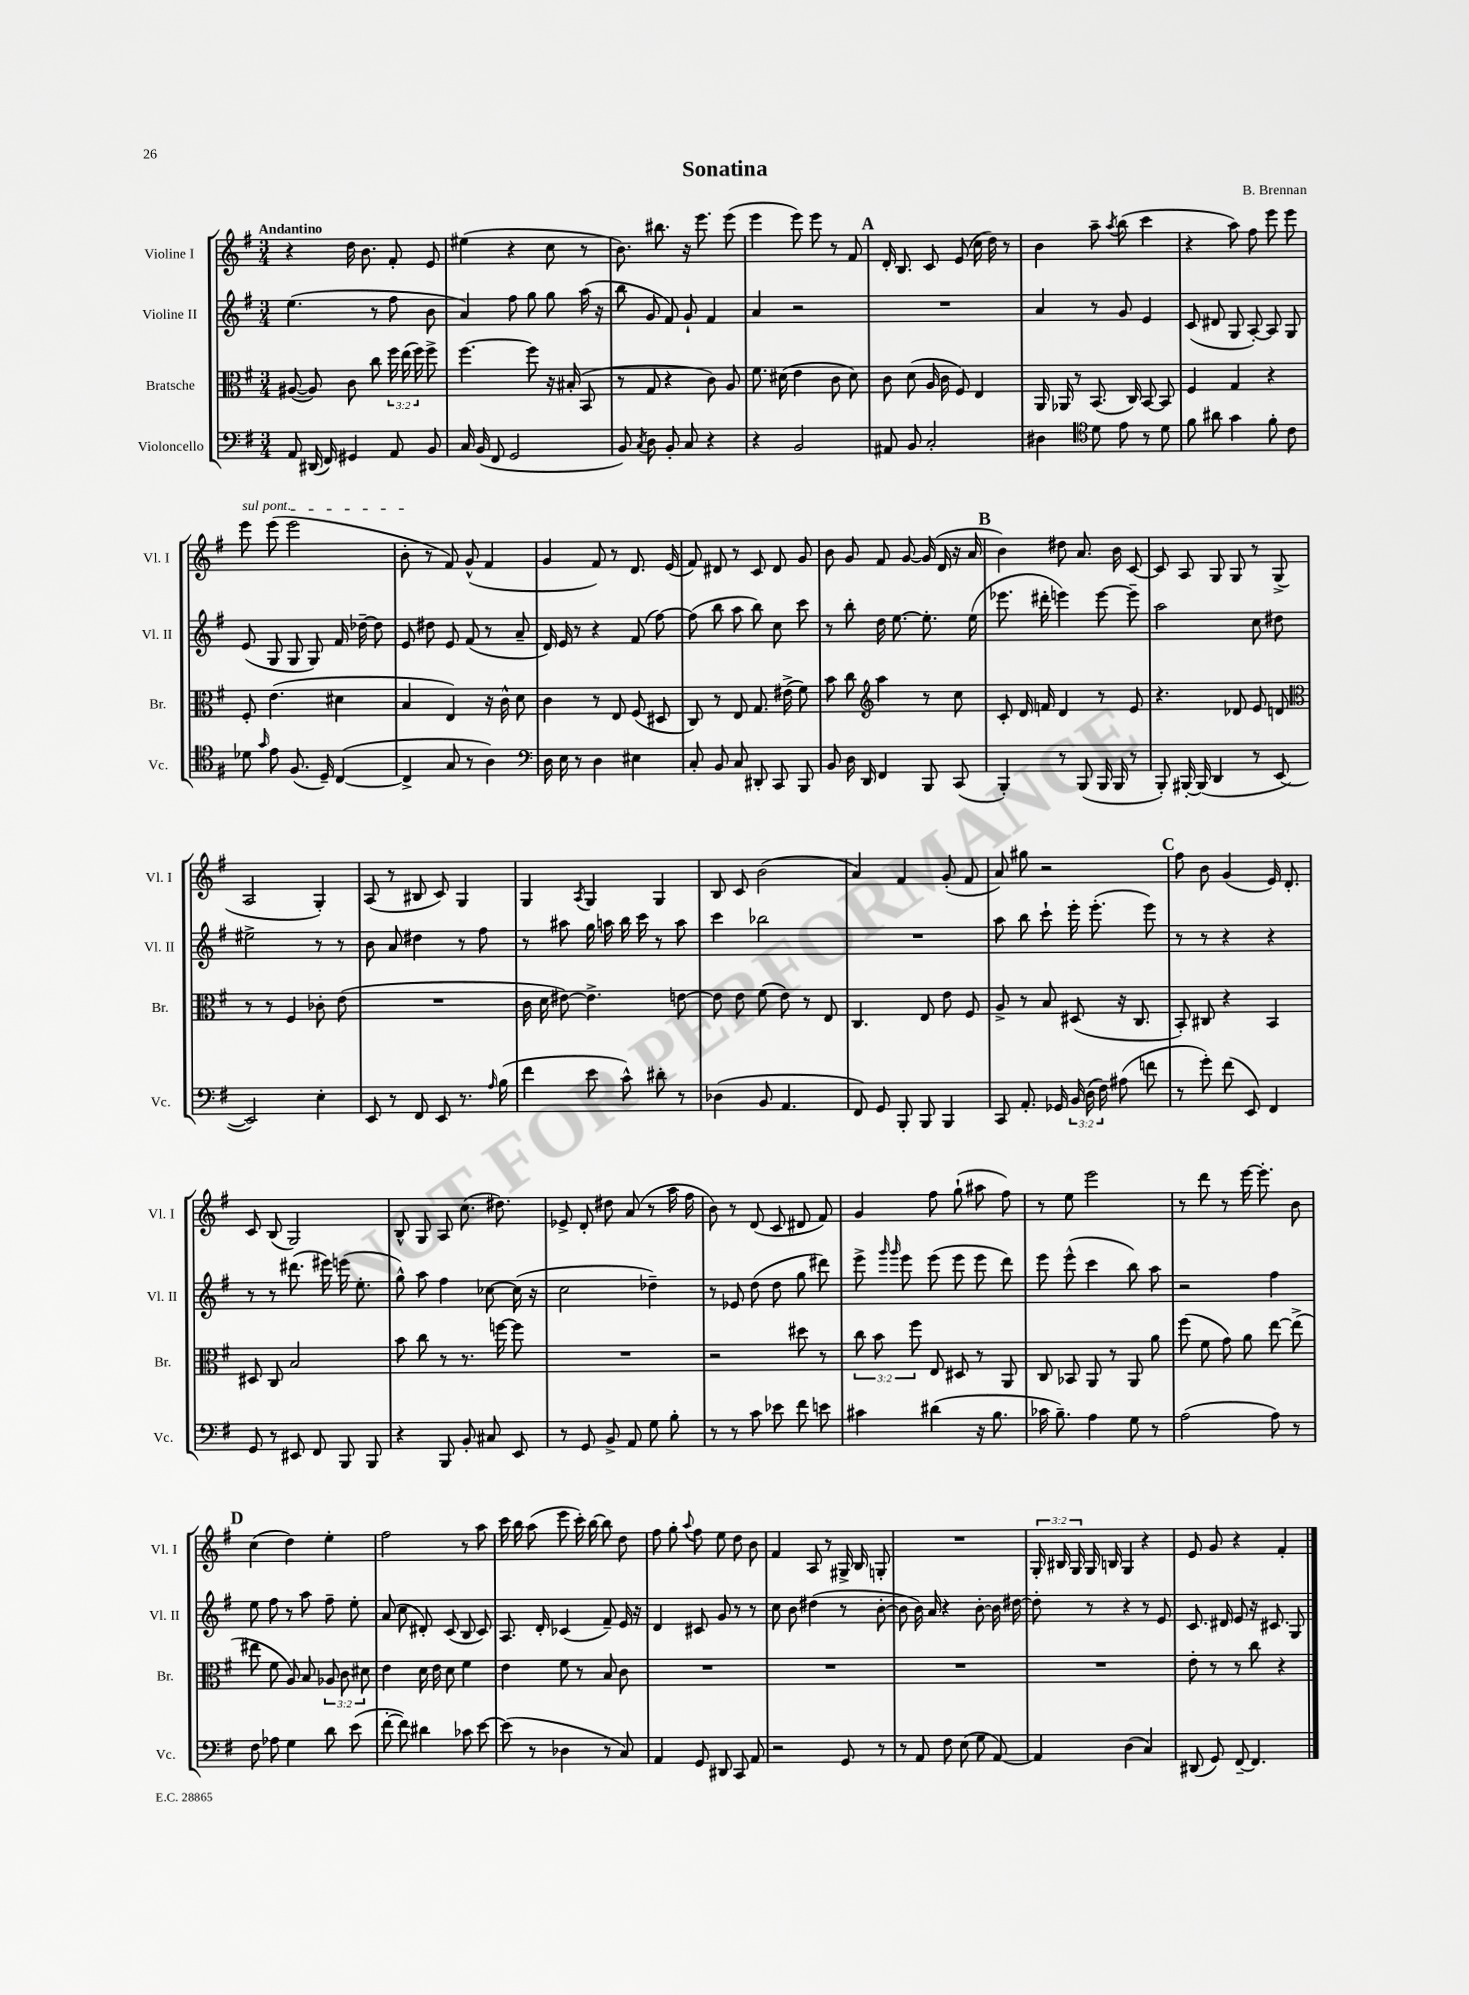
\header { title = "Sonatina" composer = "B. Brennan" }
<<
\new StaffGroup <<
\new Staff = "s0" \with { instrumentName = "Violine I" shortInstrumentName = "Vl. I" } {
    \clef treble \key g \major \numericTimeSignature \time 3/4 \override Staff.TupletNumber.text = #tuplet-number::calc-fraction-text \tempo "Andantino"
    \autoBeamOff r4 d''16 b'8. fis'8-. e'8 |
    eis''4( r4 c''8 r8 |
    b'8.) bis''8. r16 e'''8. e'''8( |
    e'''4 e'''8) e'''8 r8 fis'8 |
    \mark \markup { \bold "A" } d'16-. b8. c'8 e'8( c''16 d''16) r8 |
    b'4 a''8-- \acciaccatura { a''8 } b''8( c'''4 |
    r4 a''8) fis''8 e'''8 e'''8 |
    \once \override TextSpanner.bound-details.left.text = \markup { \italic "sul pont." } e'''8\startTextSpan e'''8( e'''2 |
    b'8-.\stopTextSpan r8 fis'8) g'8-^( fis'4 |
    g'4 fis'8) r8 d'8. e'16( |
    fis'8) dis'8 r8 c'8 dis'8 g'8 |
    b'8 g'8 fis'8 g'8~ g'16( d'16 r16 a'16 |
    \mark \markup { \bold "B" } b'4) dis''8 a'8. b'16 c'8~ |
    c'8 a8 g8 g8 r8 g8->( |
    a2 g4-.) |
    a8( r8 bis8 c'8) g4 |
    g4 \acciaccatura { a8 } g4 g4 |
    b8 c'8 b'2( |
    a'4) fis'4 g'8-.( fis'8 |
    a'8) gis''8 r2 |
    \mark \markup { \bold "C" } fis''8 b'8 g'4( e'16) d'8.-. |
    c'8 b8( g2) |
    b8-^ g8 a8 c''8.( dis''8.) |
    ees'8-> d'8-. dis''8 a'8( r8 a''16 fis''16 |
    b'8) r8 d'8( c'8 dis'8 fis'8) |
    g'4 fis''8 g''8-!( ais''8 fis''8) |
    r8 e''8 e'''2 |
    r8 d'''8 r8 e'''16~ e'''8.-. b'8 |
    \mark \markup { \bold "D" } c''4( d''4) e''4-. |
    fis''2 r8 a''8 |
    c'''16 b''16 a''8( e'''8 c'''16-.) b''16~ b''8 d''8 |
    fis''8 g''8-. \appoggiatura { a''8 } fis''8 e''8 d''8 b'8 |
    fis'4 a8 r8 gis16-> b16 g8-. |
    R2. |
    \tuplet 3/2 { g16-. bis16 g16 } g16 b16 g4 r4 |
    e'8 g'8 r4 fis'4-. \bar "|." |
}
\new Staff = "s1" \with { instrumentName = "Violine II" shortInstrumentName = "Vl. II" } {
    \clef treble \key g \major \numericTimeSignature \time 3/4
    \autoBeamOff e''4.( r8 fis''8 b'8 |
    a'4) fis''8 g''8 g''8 a''16( r16 |
    b''8 g'8 fis'8) g'8-! fis'4 |
    a'4 r2 |
    \mark \markup { \bold "A" } R2. |
    a'4 r8 g'8 e'4 |
    c'8( dis'8 g8 a8~-.) a8 g8 |
    e'8( g8 g8 g8) fis'16 des''16~-- des''8 |
    e'8 dis''8 e'8 fis'8( r8 a'8-- |
    d'16) e'16 r8 r4 fis'8( fis''8~) |
    fis''8( b''8 a''8 b''8) c''8 c'''8 |
    r8 b''8-. d''16 e''8.~ e''8.-. e''16( |
    \mark \markup { \bold "B" } ees'''8. dis'''16-. e'''4) e'''8~ e'''8-- |
    a''2 c''8 dis''8 |
    eis''2-> r8 r8 |
    b'8 a'8 dis''4 r8 fis''8 |
    r8 ais''8 g''16 a''16 b''16 c'''16 r8 a''8 |
    c'''4 bes''2 |
    R2. |
    a''8 b''8 c'''8-! e'''16-. e'''8.-.( e'''8) |
    \mark \markup { \bold "C" } r8 r8 r4 r4 |
    r8 r8 dis'''8.( eis'''16) e'''16( e''8.-. |
    g''8-^) a''8 fis''4 ces''8~ ces''16( r16 |
    c''2 des''4--) |
    r8 ees'8 d''8( d''8 g''8 dis'''8) |
    e'''8-> \grace { g'''16 g'''16 } e'''8 e'''8( e'''8 e'''8 d'''8) |
    e'''8 e'''8-^( c'''4 b''8) a''8 |
    r2 fis''4 |
    \mark \markup { \bold "D" } e''8 fis''8 r8 a''8 fis''8-- e''8-. |
    a'8( c''8 dis'8-.) c'8( b8 c'8) |
    a8. d'16-. ces'4( fis'8--) e'16 r16 |
    d'4 cis'8 g'8 r8 r8 |
    c''8 b'8 dis''4( r8 b'8~-. |
    b'8 b'16) a'16 r4 b'8~-. b'16 dis''16~ |
    dis''8-. r8 r4 r8 e'8 |
    c'8. dis'16 e'8 r16 cis'8. g8 \bar "|." |
}
\new Staff = "s2" \with { instrumentName = "Bratsche" shortInstrumentName = "Br." } {
    \clef alto \key g \major \numericTimeSignature \time 3/4 \override Staff.TupletNumber.text = #tuplet-number::calc-fraction-text
    \autoBeamOff ais8~( ais8) c'8 c''8 \tuplet 3/2 { fis''16 e''16( fis''16) } fis''8-> |
    fis''4.~ fis''8 r16 bis16-.( b,8 |
    r8 g8 r4 c'8) a8 |
    fis'8. dis'16( e'4 c'8 dis'8) |
    \mark \markup { \bold "A" } c'8 d'8( a16 c'16 fis8) e4 |
    a,16 aes,16 r8 b,8.( c16) b,8~ b,8 |
    fis4 g4 r4 |
    fis8-. e'4.( dis'4 |
    b4 e4) r16 c'16-^ d'8 |
    c'4 r8 e8 fis8( dis8 |
    c8) r8 e8 g8. eis'16->( fis'8) |
    b'8 c''8 \clef treble a''4 r8 c''8 |
    \mark \markup { \bold "B" } c'8-. d'16 f'16 d'4 r8 e'8 |
    r4. des'8 e'8 d'8 |
    \clef alto r8 r8 fis4 ces'8-. e'8( |
    R2. |
    c'16 d'16 eis'8~) eis'4.-> e'8~ |
    e'8 e'8 fis'8( e'8) r8 e8 |
    c4. e8 e'8 fis8 |
    a8-> r8 b8 dis8( r16 c8. |
    \mark \markup { \bold "C" } b,8-.) cis8 r4 b,4 |
    dis8 c8 b2 |
    b'8 c''8 r8 r8. f''16~ f''8 |
    R2. |
    r2 dis''8 r8 |
    \tuplet 3/2 { c''8 b'8 fis''8 } e8 dis8 r8 a,8 |
    c8 bes,8 a,8 r8 a,8 a'8 |
    fis''8( fis'8 g'8) a'8 e''8~ e''8->( |
    \mark \markup { \bold "D" } eis''8 fis'8 a8) b8 \tuplet 3/2 { aes8 c'8 dis'8 } |
    e'4 d'16 e'16 d'8 fis'4 |
    e'4 fis'8 r8 b8 c'8 |
    R2. |
    R2. |
    R2. |
    R2. |
    e'8-. r8 r8 c''8 r4 \bar "|." |
}
\new Staff = "s3" \with { instrumentName = "Violoncello" shortInstrumentName = "Vc." } {
    \clef bass \key g \major \numericTimeSignature \time 3/4 \override Staff.TupletNumber.text = #tuplet-number::calc-fraction-text
    \autoBeamOff a,8 dis,16( fis,16) gis,4 a,8 b,8 |
    c16 b,16( fis,8 g,2 |
    b,8) \acciaccatura { c8 } d8 b,8-. c8 r4 |
    r4 b,2 |
    \mark \markup { \bold "A" } ais,8 b,8 c2-. |
    dis4 \clef tenor d'8 e'8 r8 d'8 |
    fis'8 ais'8 g'4 fis'8-. c'8 |
    des'8 \grace { g'16 } e'8 fis8.( d16--) c4~( |
    c4-> g8 r8 a4) |
    \clef bass d16 e16 r8 d4 eis4 |
    c8-. b,8 c8 dis,8-. c,8 b,,8 |
    b,8 d16 d,16 fis,4 b,,8 c,8( |
    \mark \markup { \bold "B" } b,,4-.) r8 b,,8( b,,16 b,,16 r8 |
    b,,8-.) bis,,16~-. bis,,16( d,4 r8 e,8~ |
    e,2) e4-. |
    e,8 r8 fis,8 e,8 r8. \grace { a16 } b16( |
    fis'4 e'8 c'8-^) dis'8-. r8 |
    des4( b,8 a,4. |
    fis,8) g,8 b,,8-. b,,8 b,,4 |
    c,8 a,8.-. ges,16 \tuplet 3/2 { b,16 d16( fis16) } ais8( f'8 |
    \mark \markup { \bold "C" } r8 g'8-.) fis'8( e,8) fis,4 |
    g,8 r8 eis,8 fis,8 b,,8 b,,8 |
    r4 b,,8 b,8-. cis8 e,8 |
    r8 g,8 b,8-> a,8 g8 b8-. |
    r8 r8 c'8 ees'8 fis'8 e'8 |
    cis'4 dis'4( r16 b8. |
    ces'16 b8.--) a4 g8 r8 |
    a2( a8) r8 |
    \mark \markup { \bold "D" } fis8 aes8 g4 d'8 e'8( |
    fis'8~-. fis'8) dis'4 ces'8 e'8~ |
    e'8( r8 des4 r8 c8) |
    a,4 g,8 dis,8 c,8 a,8 |
    r2 g,8 r8 |
    r8 a,8 fis8 e8( g8 a,8~) |
    a,4 d4( c4) |
    dis,8( g,8) fis,8~-- fis,4. \bar "|." |
}
>>
>>
\layout { \context { \Score \remove "Bar_number_engraver" } }
